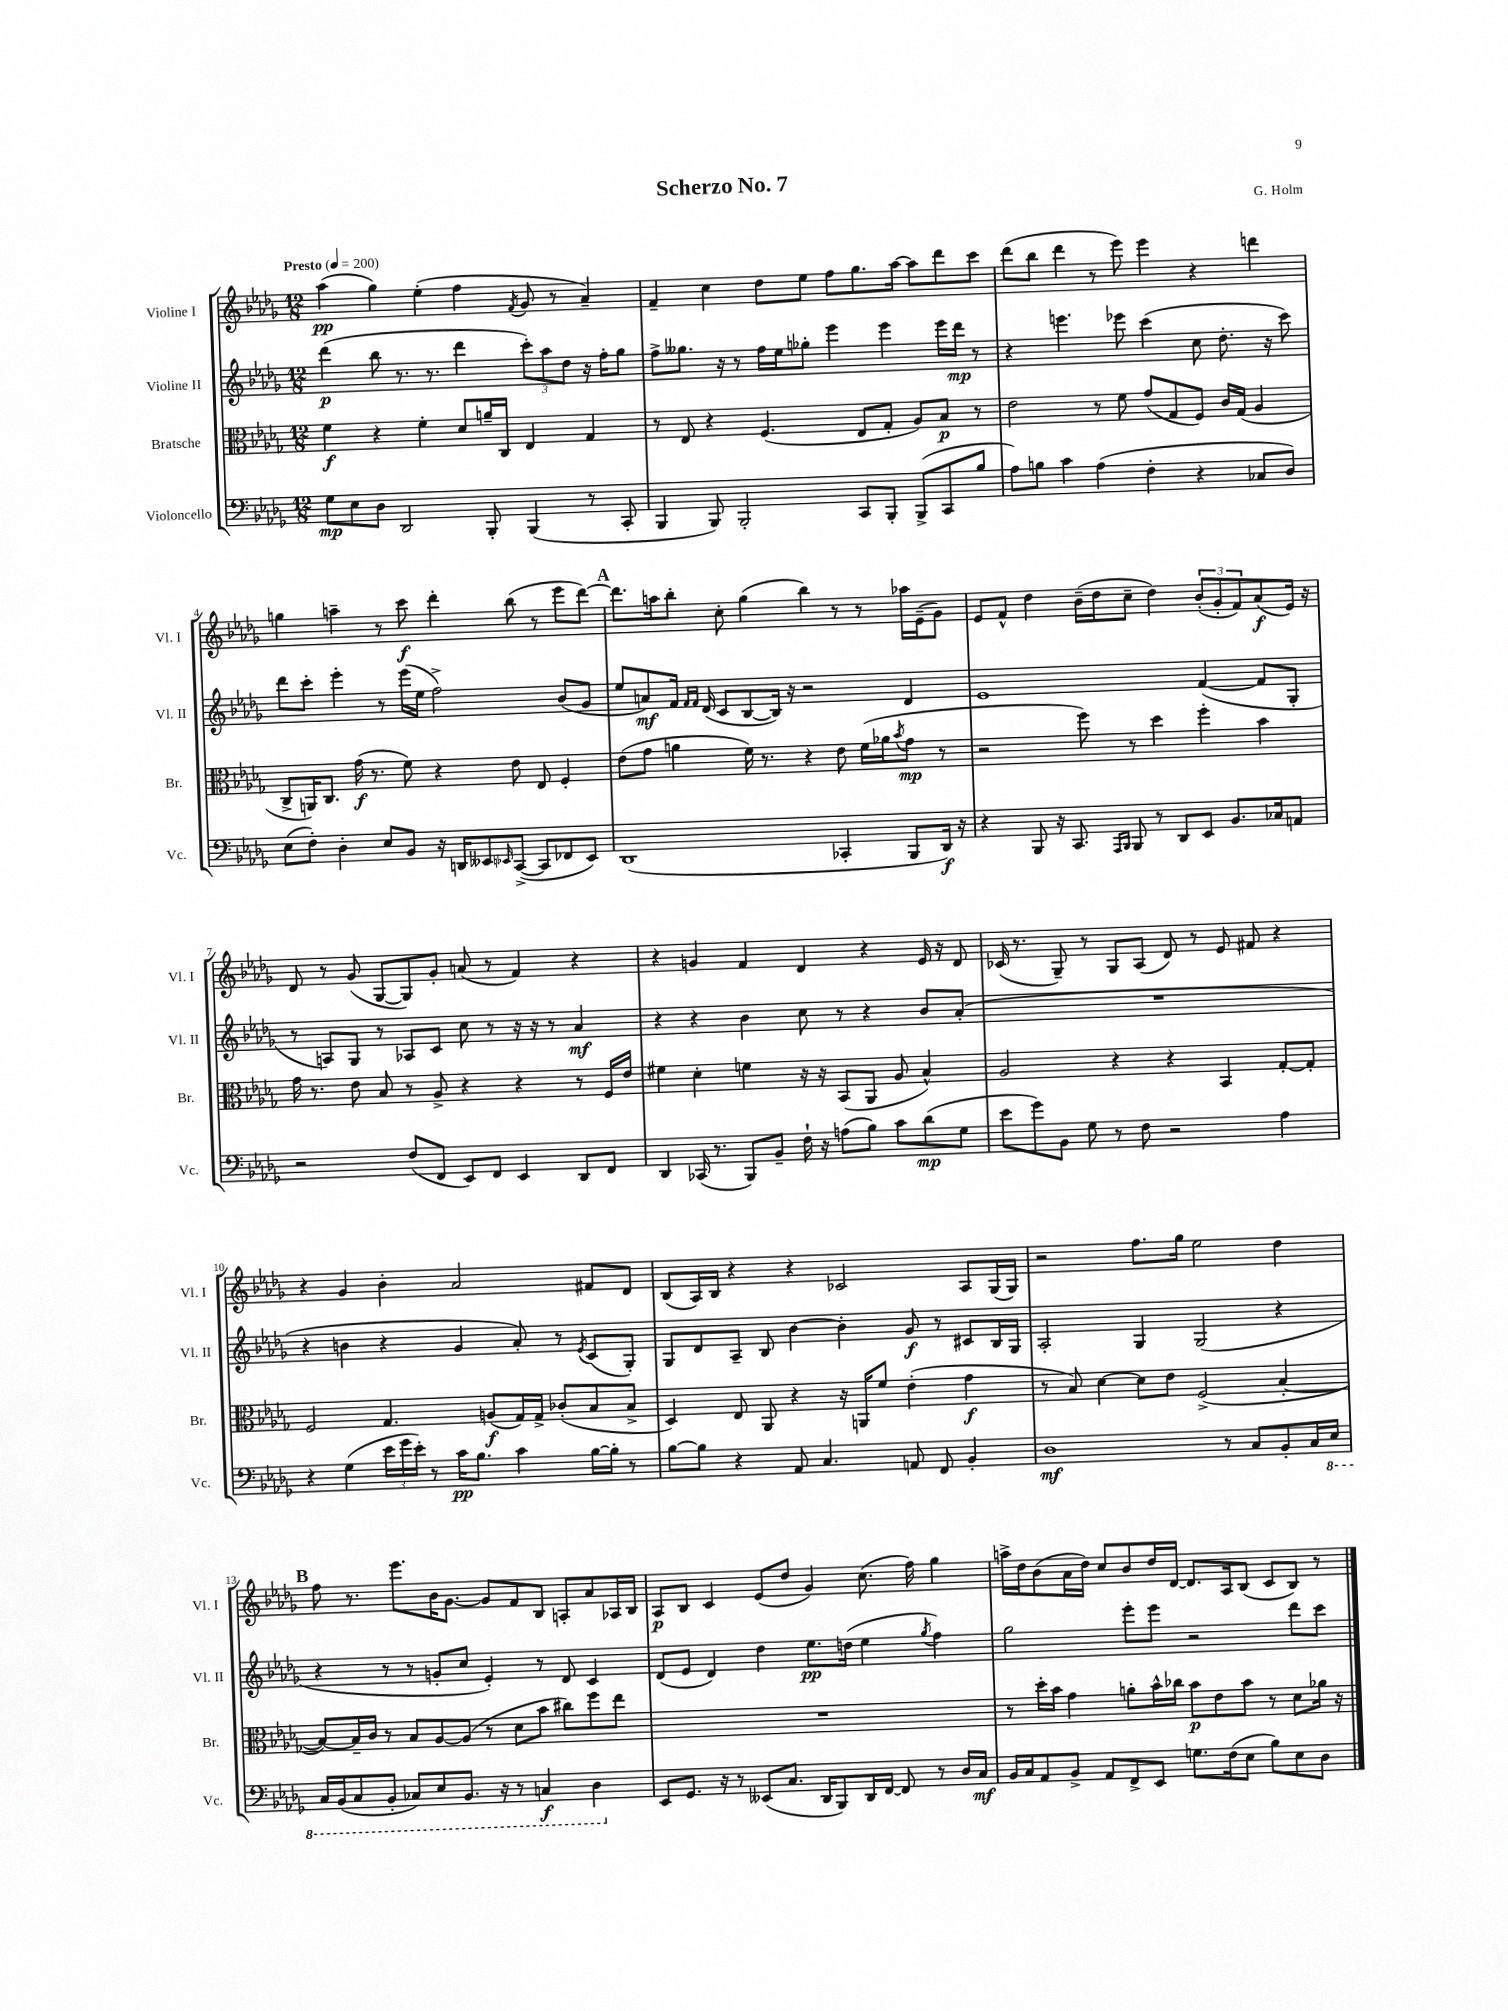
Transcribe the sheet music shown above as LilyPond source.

\header { title = "Scherzo No. 7" composer = "G. Holm" }
<<
\new StaffGroup <<
\new Staff = "s0" \with { instrumentName = "Violine I" shortInstrumentName = "Vl. I" } {
    \clef treble \key des \major \numericTimeSignature \time 12/8 \tempo "Presto" 4 = 200
    aes''4\pp( ges''4) ees''4-.( f''4 \acciaccatura { f'8 } ges'8 r8 aes'4--) |
    f'4-- c''4 des''8 ees''8 f''8 ges''8. aes''16~ aes''8 des'''8 c'''8 |
    des'''8( bes''8 des'''4 r8 ees'''8) ees'''4 r4 d'''4 |
    g''4 a''4-- r8 c'''8\f des'''4-. bes''8( r8 ees'''8 des'''8~) |
    \mark \markup { \bold "A" } des'''8. a''16 bes''8-. c''8-. ges''4( bes''4) r8 r8 aes''16 ees'16--( ges'8) |
    ees'8 f'8-^ des''4 bes'16--( des''16 c''8-- des''4) \tuplet 3/2 { bes'8-.( ges'8-. f'8) } aes'8\f( ees'16) r16 |
    des'8 r8 ges'8( ges8~ ges8) ges'8-. a'8( r8 f'4) r4 |
    r4 g'4 f'4 des'4 r4 ees'16 r16 des'8 |
    ces'16( r8. ges8--) r8 ges8 aes8( des'8) r8 ees'8 fis'8 r4 |
    r4 ges'4 bes'4-. aes'2 fis'8 des'8 |
    bes8( aes16) bes16 r4 r4 ces'2 aes8 ges16( ges16) |
    r2 f''8. ges''16 ees''2 des''4 |
    \mark \markup { \bold "B" } f''8 r8. ees'''8. bes'16 ges'8.~ ges'8 f'8 bes8 a8-. aes'8 aes16 bes16 |
    aes8\p bes8 c'4 ees'8( des''8 ges'4) c''8.( f''16) ges''4 |
    a''16-> des''16 bes'8( aes'16 des''16) c''8 bes'8 des''16 des'16~ des'8. aes16 bes8( c'8 bes8) r8 \bar "|." |
}
\new Staff = "s1" \with { instrumentName = "Violine II" shortInstrumentName = "Vl. II" } {
    \clef treble \key des \major \numericTimeSignature \time 12/8
    des'''4\p( bes''8 r8. r8. des'''4 \tuplet 3/2 { c'''8-.) aes''8 des''8 } r16 f''16-. ges''8 |
    f''8-> geses''8. r16 r8 f''16 ees''16 ges''8-. ees'''4 ees'''4 ees'''16 des'''16\mp r8 |
    r4 e'''4. ees'''8 c'''4( c''8 des''8.-. r16 c'''8) |
    des'''8 c'''8-. ees'''4-. r8 ees'''16( ees''16 f''2->) bes'8( ges'8 |
    \mark \markup { \bold "A" } ees''8 a'8\mf) f'16 \grace { f'16 f'16 } des'16( c'8 bes8~ bes16) r16 r2 des'4 |
    ees'1 f'4~( f'8 ges8-. |
    r8 a8) ges8 r8 aes8 c'8 c''8 r8 r16 r16 r8 aes'4\mf |
    r4 r4 bes'4 c''8 r8 r4 bes'8 aes'8-.( |
    R1. |
    r4 b'4 r4 ges'4 aes'8-.) r8 \acciaccatura { ees'8 } c'8( ges8-.) |
    ges8 des'8 aes8-- bes8 bes'4~ bes'4-. ges'8\f r8 cis'8 bes16 ges16 |
    aes2-. ges4 ges2( r4 |
    \mark \markup { \bold "B" } r4 r8 r8 g'8-. c''8 ees'4-.) r8 des'8 c'4 |
    des'8( ees'8 des'4) des''4 ees''8.\pp d''16( ees''4 \acciaccatura { ges''8 } f''4) |
    ges''2 ees'''8-. ees'''8 r2 des'''8 c'''8 \bar "|." |
}
\new Staff = "s2" \with { instrumentName = "Bratsche" shortInstrumentName = "Br." } {
    \clef alto \key des \major \numericTimeSignature \time 12/8
    f'4\f r4 f'4-. des'8 a'16-- c16 ees4 ges4 |
    r8 ees8 r4 f4.( ees8 ges8-. aes8) bes8\p r8 |
    ees'2 r8 f'8 ges'8( ges8 f8) c'16 ges16( aes4 |
    c8-> a,16) c8. ges'16\f( r8. f'8) r4 ees'8 ees8 f4-. |
    \mark \markup { \bold "A" } ees'8( ges'8 a'4 f'16) r8. r4 ees'8 f'16( aes'16 \acciaccatura { bes'8 } ges'8\mp r8 |
    r2 f''8) r8 des''4 f''4-. bes'4 |
    ges'16 r8. ees'8 bes8 r8 aes8-> r4 r4 r8 f16 ees'16 |
    fis'4 des'4-. f'4 r16 r16 bes,8( aes,8 aes8 bes4-^) |
    aes2 r4 r4 bes,4 ges8~-. ges8-. |
    f2 ges4. a8\f( ges16) ges16-> ces'8-.( bes8 bes8-> |
    des4) ees8 aes,8 r4 r16 a,16 f'8 ees'4-.( ges'4\f |
    r8 bes8) des'4~ des'8 ees'8 f2->( bes4~-. |
    \mark \markup { \bold "B" } bes8~) bes16-- c'16 r8 bes8 aes8~ aes8( r8 des'8 bes'8 cis''8) f''8 ees''8 |
    R1. |
    r8 des''16-. bes'16 ges'4 a'8-. bes'16-^ ces''16 bes'8\p ees'8 bes'8 r8 des'8 aes'16 r16 \bar "|." |
}
\new Staff = "s3" \with { instrumentName = "Violoncello" shortInstrumentName = "Vc." } {
    \clef bass \key des \major \numericTimeSignature \time 12/8
    ges8\mp ees8 des8 des,2 bes,,8-. bes,,4( r8 c,8-. |
    bes,,4 bes,,8) bes,,2-. c,8 bes,,8-. bes,,8->( c,8 bes8 |
    aes8) b8 c'4 aes4( f4-. r4 ces8 des8) |
    ees8( f8-.) des4-. ees8 bes,8 r16 d,16 eeses,8 \grace { ees,16 } c,8~->( c,8 fes,8 ees,8) |
    \mark \markup { \bold "A" } des,1( ces,4-. bes,,8 des,16\f) r16 |
    r4 bes,,8 r16 c,8. \grace { aes,,16 bes,,16 } bes,,8 r8 des,8 ees,8 bes,8. ces16 a,8 |
    r2 f8( f,8 ees,8) f,8 ees,4 des,8 f,8 |
    des,4 ces,16( r8. bes,,8) bes,8-- f16-! r16 a8( bes8) c'8 des'8\mp( ges8 |
    ees'8 ges'8) bes,8 ges8 r8 f8 r2 aes4 |
    r4 ges4( \tuplet 3/2 { ees'16 ges'16 ees'16-.) } r8 c'16\pp bes8. c'4 bes16~ bes16-. r8 |
    bes8~ bes8 r4 aes,8 c4. a,8 f,8 bes,4-. |
    des1\mf r8 c8 bes,8-. c16 \ottava #-1 ees,16 |
    \mark \markup { \bold "B" } c,16 bes,,16( c,8 bes,,8-. ces,8) ees,8 bes,,8. r16 r8 c,4\f des,4 \ottava #0 |
    ees,8 ges,8. r16 r8 eeses,8( c8. des,16 bes,,8) des,16 f,16~ f,8 r8 des16 c16\mf |
    bes,16 c16 aes,8 bes,8-> aes,8 f,8-> ees,8 g8. f16( ees8 bes8) ees8 des8 \bar "|." |
}
>>
>>
